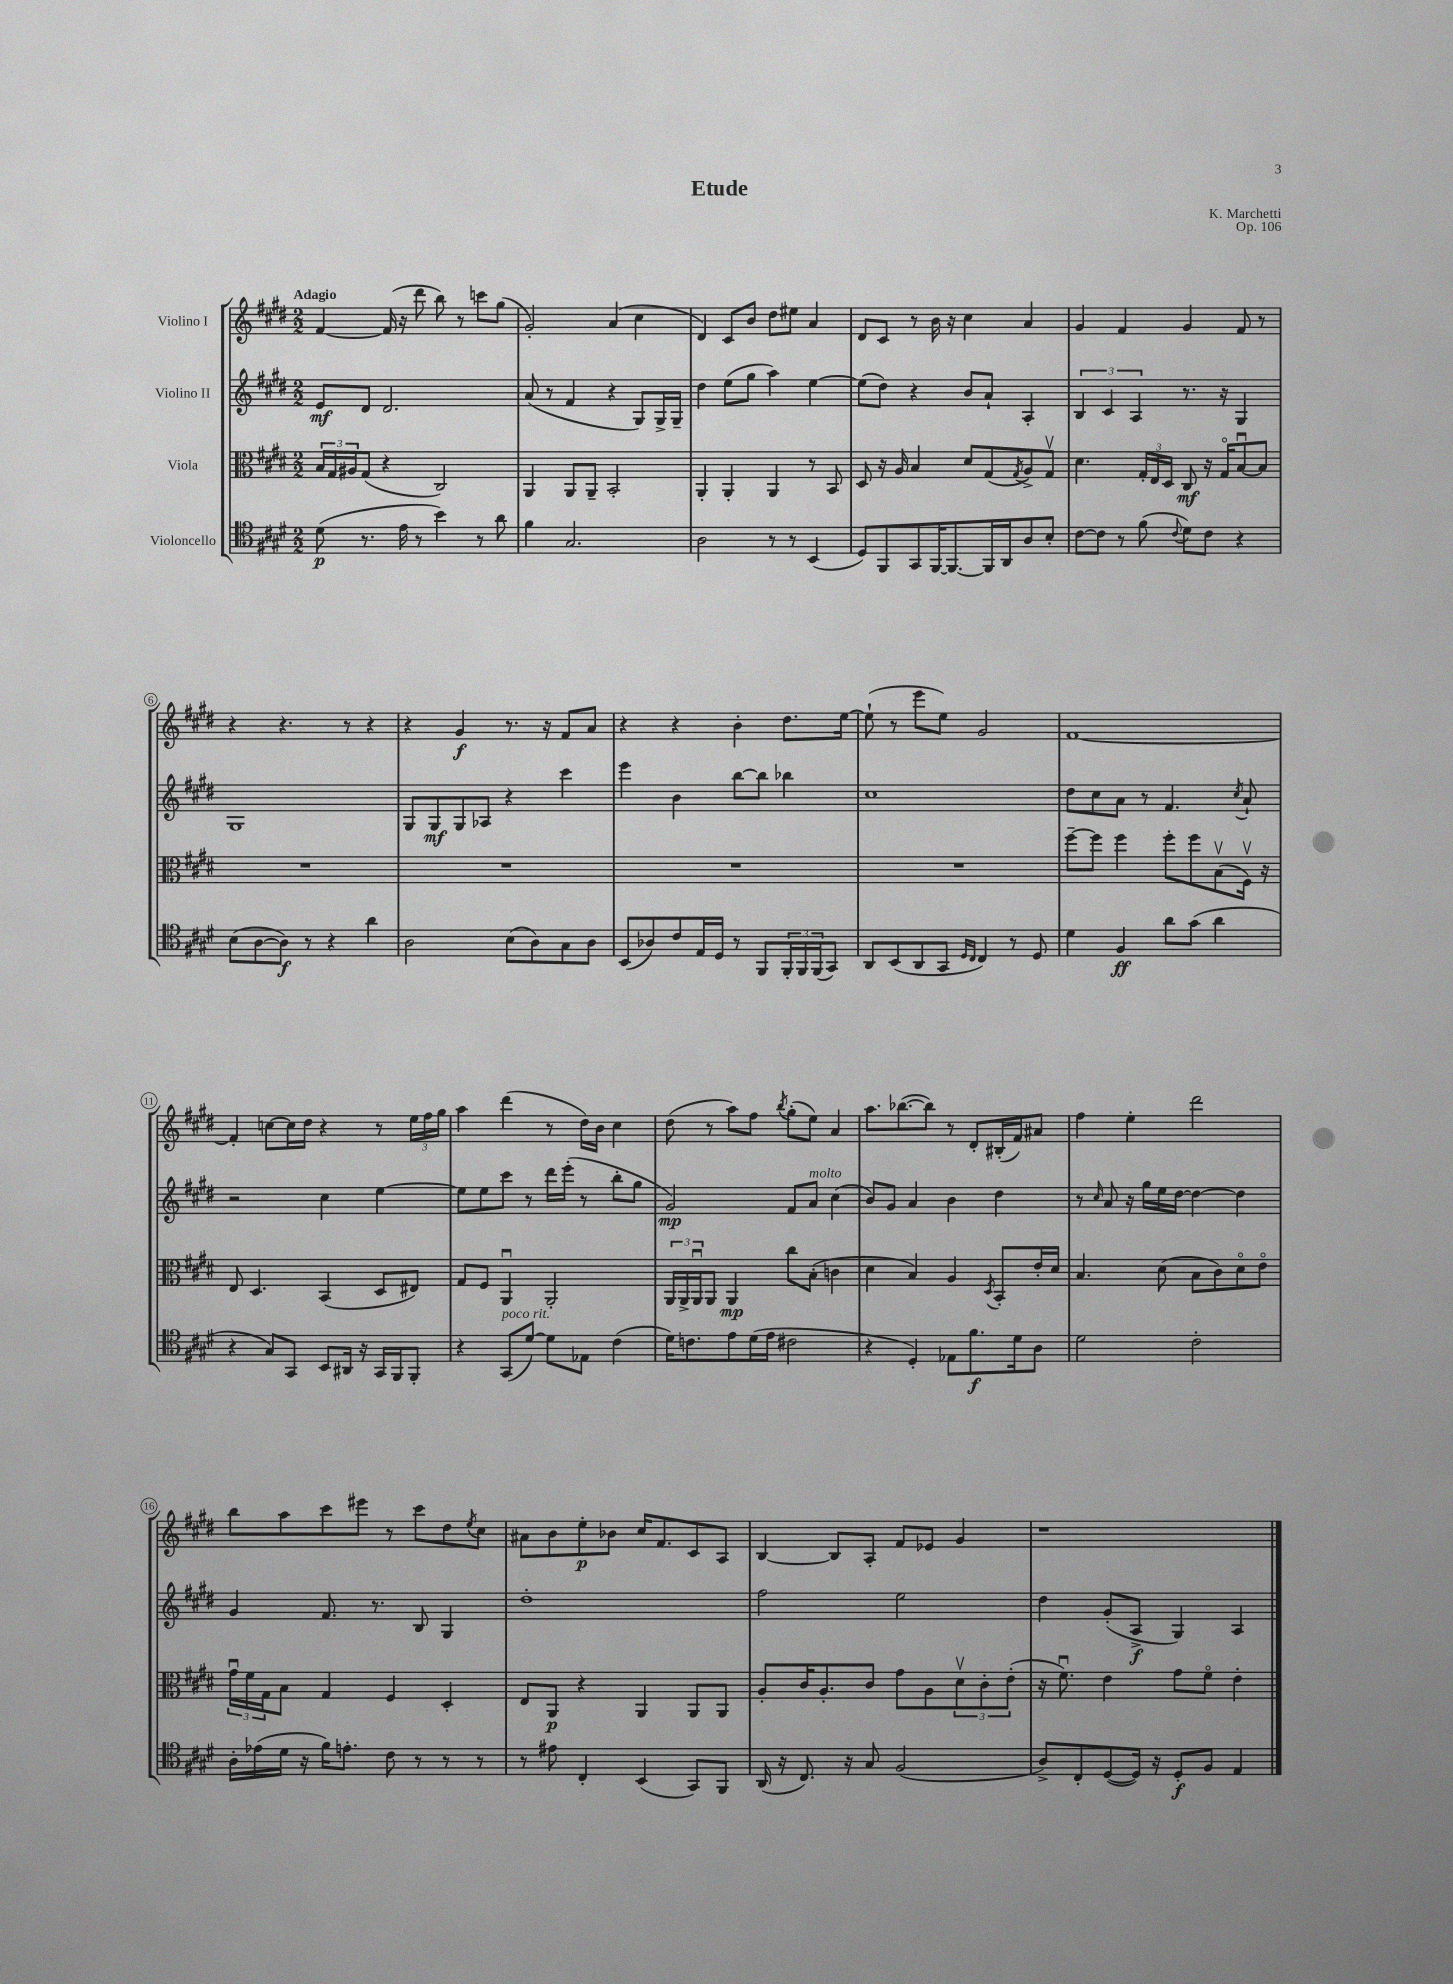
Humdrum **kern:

**kern	**dynam	**kern	**dynam	**kern	**dynam	**kern	**dynam
*part4	*part4	*part3	*part3	*part2	*part2	*part1	*part1
*staff4	*staff4	*staff3	*staff3	*staff2	*staff2	*staff1	*staff1
*I"Violoncello	*	*I"Viola	*	*I"Violino II	*	*I"Violino I	*
*clefC4	*	*clefC3	*	*clefG2	*	*clefG2	*
*k[f#c#g#d#]	*	*k[f#c#g#d#]	*	*k[f#c#g#d#]	*	*k[f#c#g#d#]	*
*M2/2	*	*M2/2	*	*M2/2	*	*M2/2	*
=1	=1	=1	=1	=1	=1	=1	=1
!	!	!	!	!	!	!LO:TX:a:B:t=Adagio	!
(8d#\	p	24B/LL	.	8e/L	mf	[4f#/	.
.	.	24G#/	.	.	.	.	.
.	.	24A#X/J	.	.	.	.	.
8.r	.	(8G#/J	.	8d#/J	.	.	.
.	.	4r	.	2.d#/	.	(16f#/]	.
16e\	.	.	.	.	.	16r	.
8r	.	.	.	.	.	8ddd#\	.
4b\)	.	2C#/)	.	.	.	8bb\)	.
.	.	.	.	.	.	8r	.
8r	.	.	.	.	.	8cccn\L	.
8a\	.	.	.	.	.	(8gg#\J	.
=2	=2	=2	=2	=2	=2	=2	=2
4f#\	.	4AA/	.	(8a/	.	2g#'/)	.
.	.	.	.	8r	.	.	.
2.G#/	.	8AA/L	.	4f#/	.	.	.
.	.	8AA~/J	.	.	.	.	.
.	.	2BB'/	.	4r	.	(4a/	.
.	.	.	.	8G#/L)	.	4cc#\	.
.	.	.	.	16G#^/L	.	.	.
.	.	.	.	16G#~/JJ	.	.	.
=3	=3	=3	=3	=3	=3	=3	=3
2A\	.	4AA'/	.	4dd#\	.	4d#/)	.
.	.	4AA'/	.	(8ee\L	.	8c#/L	.
.	.	.	.	8gg#\J	.	8b/J	.
8r	.	4AA/	.	4aa\)	.	8dd#\L	.
8r	.	.	.	.	.	8ee#X\J	.
(4BB/	.	8r	.	[4ee\	.	4a/	.
.	.	8BB/	.	.	.	.	.
=4	=4	=4	=4	=4	=4	=4	=4
8D#/L)	.	8D#/	.	(8ee\L]	.	8d#/L	.
8FF#/	.	16r	.	8dd#\J)	.	8c#/J	.
.	.	16A/	.	.	.	.	.
8GG#/	.	4B/	.	4r	.	8r	.
[16FF#/K	.	.	.	.	.	16b\	.
8.FF#/_	.	.	.	.	.	16r	.
.	.	8d#/L	.	8b/L	.	4cc#\	.
16FF#/L]	.	(8G#/	.	8a`/J	.	.	.
16AA/J	.	.	.	.	.	.	.
.	.	8qG#/	.	.	.	.	.
8A/	.	8A^/)	.	4A'/	.	4a/	.
8B'/J	.	8G#v/J	.	.	.	.	.
=5	=5	=5	=5	=5	=5	=5	=5
[8c#\L	.	4.d#\	.	6B/	.	4g#/	.
8c#\J]	.	.	.	.	.	.	.
.	.	.	.	6c#/	.	.	.
8r	.	.	.	.	.	4f#/	.
.	.	.	.	6A/	.	.	.
(8f#\	.	24G#'/LL	.	.	.	.	.
.	.	24E/	.	.	.	.	.
.	.	24D#/JJ	.	.	.	.	.
8qqc#/	.	.	.	.	.	.	.
8d#\L)	.	8C#/	mf	8.r	.	4g#/	.
8c#\J	.	16r	.	.	.	.	.
.	.	16G#/KL	.	16r	.	.	.
4r	.	[8Bu/	.	4G#/	.	8f#/	.
.	.	8B/J]	.	.	.	8r	.
!!LO:LB:g=z
=6	=6	=6	=6	=6	=6	=6	=6
(8B\L	.	1r	.	1G#	.	4r	.
[8A\	.	.	.	.	.	.	.
8A\J])	f	.	.	.	.	4.r	.
8r	.	.	.	.	.	.	.
4r	.	.	.	.	.	.	.
.	.	.	.	.	.	8r	.
4a\	.	.	.	.	.	4r	.
=7	=7	=7	=7	=7	=7	=7	=7
2A\	.	1r	.	8G#/L	.	4r	.
.	.	.	.	8G#/	mf	.	.
.	.	.	.	8G#/	.	4g#/	f
.	.	.	.	8A-X/J	.	.	.
(8B\L	.	.	.	4r	.	8.r	.
8A\)	.	.	.	.	.	.	.
.	.	.	.	.	.	16r	.
8G#\	.	.	.	4ccc#\	.	8f#/L	.
8A\J	.	.	.	.	.	8a/J	.
=8	=8	=8	=8	=8	=8	=8	=8
(8BB/L	.	1r	.	4eee\	.	4r	.
8A-X/)	.	.	.	.	.	.	.
8c#/	.	.	.	4b\	.	4r	.
16E/L	.	.	.	.	.	.	.
16D#/JJ	.	.	.	.	.	.	.
8r	.	.	.	[8bb\L	.	4b'\	.
8FF#/L	.	.	.	8bb\J]	.	.	.
24FF#'/L	.	.	.	4bb-X\	.	8.dd#\L	.
24FF#/	.	.	.	.	.	.	.
(24FF#/J	.	.	.	.	.	.	.
8GG#/J)	.	.	.	.	.	.	.
.	.	.	.	.	.	[16ee\Jk	.
=9	=9	=9	=9	=9	=9	=9	=9
8AA/L	.	1r	.	1cc#	.	(8ee`\]	.
(8BB/	.	.	.	.	.	8r	.
8AA/	.	.	.	.	.	8eee\L	.
8GG#/J	.	.	.	.	.	8ee\J)	.
16qqD#/LL	.	.	.	.	.	.	.
16qqC#/JJ	.	.	.	.	.	.	.
4C#/)	.	.	.	.	.	2g#/	.
8r	.	.	.	.	.	.	.
8D#/	.	.	.	.	.	.	.
=10	=10	=10	=10	=10	=10	=10	=10
4d#\	.	[8ff#~\L	.	8dd#\L	.	[1f#	.
.	.	8ff#\J]	.	8cc#\	.	.	.
4F#/	ff	4ff#\	.	8a\J	.	.	.
.	.	.	.	8r	.	.	.
8a\L	.	8ff#'\L	.	4.f#/	.	.	.
(8g#\J	.	8ff#\	.	.	.	.	.
4a\	.	(8Bv\	.	.	.	.	.
.	.	.	.	8qcc#/	.	.	.
.	.	16F#v\Jk)	.	8a`/	.	.	.
.	.	16r	.	.	.	.	.
!!LO:LB:g=z
=11	=11	=11	=11	=11	=11	=11	=11
4r	.	8E/	.	2r	.	4f#'/]	.
.	.	4.D#/	.	.	.	.	.
8G#/L)	.	.	.	.	.	[8ccn\L	.
8GG#/J	.	.	.	.	.	16cc\L]	.
.	.	.	.	.	.	16dd#\JJ	.
8BB/L	.	(4BB/	.	4cc#\	.	4r	.
16AA#X/Jk	.	.	.	.	.	.	.
16r	.	.	.	.	.	.	.
16GG#/LL	.	8D#/L	.	[4ee\	.	8r	.
16FF#/J	.	.	.	.	.	.	.
8FF#'/J	.	8E#X/J)	.	.	.	24ee\LL	.
.	.	.	.	.	.	24ff#\	.
.	.	.	.	.	.	24gg#\JJ	.
=12	=12	=12	=12	=12	=12	=12	=12
4r	.	8G#/L	.	8ee\L]	.	4aa\	.
.	.	8F#/J	.	8ee\	.	.	.
!LO:TX:a:i:t=poco rit.	!	!	!	!	!	!	!
(8GG#/L	.	4AAu/	.	8ccc#\J	.	(4ddd#\	.
[8d#/J)	.	.	.	8r	.	.	.
8d#\L]	.	2AA'/	.	16ddd#\LL	.	8r	.
.	.	.	.	(16eee'\JJ	.	.	.
8E-X\J	.	.	.	8r	.	16dd#\LL)	.
.	.	.	.	.	.	16b\JJ	.
(4c#\	.	.	.	8bb'\L	.	4cc#\	.
.	.	.	.	8gg#\J	.	.	.
=13	=13	=13	=13	=13	=13	=13	=13
16d#\KL)	.	24AA/LL	.	2g#/)	mp	(8dd#\	.
.	.	24AA^/	.	.	.	.	.
8.cn\	.	.	.	.	.	.	.
.	.	24AAu/J	.	.	.	.	.
.	.	8AA/J	.	.	.	8r	.
8e\	.	4AA/	mp	.	.	8aa\L)	.
(16d#\L	.	.	.	.	.	8ff#\J	.
16e\JJ	.	.	.	.	.	.	.
.	.	.	.	.	.	8qbb/	.
2c#X\	.	8cc#\L	.	8f#/L	.	(8gg#'\L	.
!	!	!	!	!LO:TX:a:i:t=molto	!	!	!
.	.	(8B'\J	.	8a/J	.	8ee\J)	.
.	.	4cn\	.	(4cc#\	.	4a/	.
=14	=14	=14	=14	=14	=14	=14	=14
4r	.	4d#\	.	8b/L)	.	8.aa\L	.
.	.	.	.	8g#/J	.	.	.
.	.	.	.	.	.	([8.bb-X\	.
4D#'/)	.	4B/)	.	4a/	.	.	.
.	.	.	.	.	.	8bb-\J])	.
8E-X\L	.	4A/	.	4b\	.	8r	.
8.f#\	f	.	.	.	.	8d#'/L	.
.	.	8qD#/	.	.	.	.	.
.	.	8BB'/L	.	4dd#\	.	(16B#X'/L	.
16d#\k	.	.	.	.	.	16f#/J)	.
8A\J	.	16e'/L	.	.	.	8a#X/J	.
.	.	16d#/JJ	.	.	.	.	.
=15	=15	=15	=15	=15	=15	=15	=15
2d#\	.	4.B/	.	8r	.	4ff#\	.
.	.	.	.	16qqcc#/	.	.	.
.	.	.	.	8a/	.	.	.
.	.	.	.	16r	.	4ee'\	.
.	.	.	.	16gg#\LL	.	.	.
.	.	(8d#\	.	16ee\	.	.	.
.	.	.	.	[16dd#\JJ	.	.	.
2c#'\	.	8B\L	.	4dd#\_	.	2ddd#\	.
.	.	8c#\)	.	.	.	.	.
.	.	8d#\	.	4dd#\]	.	.	.
.	.	8e\J	.	.	.	.	.
!!LO:LB:g=z
=16	=16	=16	=16	=16	=16	=16	=16
16A'\LL	.	24g#u\LL	.	4g#/	.	8bb\L	.
.	.	24f#\	.	.	.	.	.
(16e-X\	.	.	.	.	.	.	.
.	.	24G#\J	.	.	.	.	.
16d#\JJ	.	8B\J	.	.	.	8aa\	.
16r	.	.	.	.	.	.	.
16f#\KL)	.	4G#/	.	8.f#/	.	8ccc#\	.
8.en'\J	.	.	.	.	.	.	.
.	.	.	.	.	.	8eee#X\J	.
.	.	.	.	8.r	.	.	.
8c#\	.	4F#/	.	.	.	8r	.
8r	.	.	.	8B/	.	8ccc#\L	.
8r	.	4D#'/	.	4G#/	.	8dd#\	.
.	.	.	.	.	.	8qee/	.
8r	.	.	.	.	.	8cc#\J	.
=17	=17	=17	=17	=17	=17	=17	=17
8r	.	8E/L	.	1dd#'	.	8a#X\L	.
8e#X\	.	8AA/J	p	.	.	8b\	.
4C#'/	.	4r	.	.	.	8ee'\	p
.	.	.	.	.	.	8b-X\J	.
(4BB/	.	4AA/	.	.	.	16cc#/KL	.
.	.	.	.	.	.	8.f#/	.
8GG#/L)	.	8AA/L	.	.	.	8c#/	.
8FF#/J	.	8AA/J	.	.	.	8A/J	.
=18	=18	=18	=18	=18	=18	=18	=18
(16AA/	.	8A'/L	.	2ff#\	.	[4B/	.
16r	.	.	.	.	.	.	.
8.C#/)	.	16c#/K	.	.	.	.	.
.	.	8.A'/	.	.	.	.	.
.	.	.	.	.	.	8B/L]	.
16r	.	.	.	.	.	.	.
8G#/	.	8c#/J	.	.	.	8A'/J	.
(2F#/	.	8g#\L	.	2ee\	.	8f#/L	.
.	.	8A\	.	.	.	8e-X/J	.
.	.	12d#v\	.	.	.	4g#/	.
.	.	12c#'\	.	.	.	.	.
.	.	(12e'\J	.	.	.	.	.
=19	=19	=19	=19	=19	=19	=19	=19
8A^/L)	.	16r	.	4dd#\	.	1r	.
.	.	8.f#u\)	.	.	.	.	.
8C#'/	.	.	.	.	.	.	.
([8D#/	.	4e\	.	(8g#'/L	.	.	.
16D#/Jk])	.	.	.	8A^/J	f	.	.
16r	.	.	.	.	.	.	.
8D#'/L	f	8g#\L	.	4G#/)	.	.	.
8F#/J	.	8f#\J	.	.	.	.	.
4E/	.	4e'\	.	4A/	.	.	.
==	==	==	==	==	==	==	==
*-	*-	*-	*-	*-	*-	*-	*-
